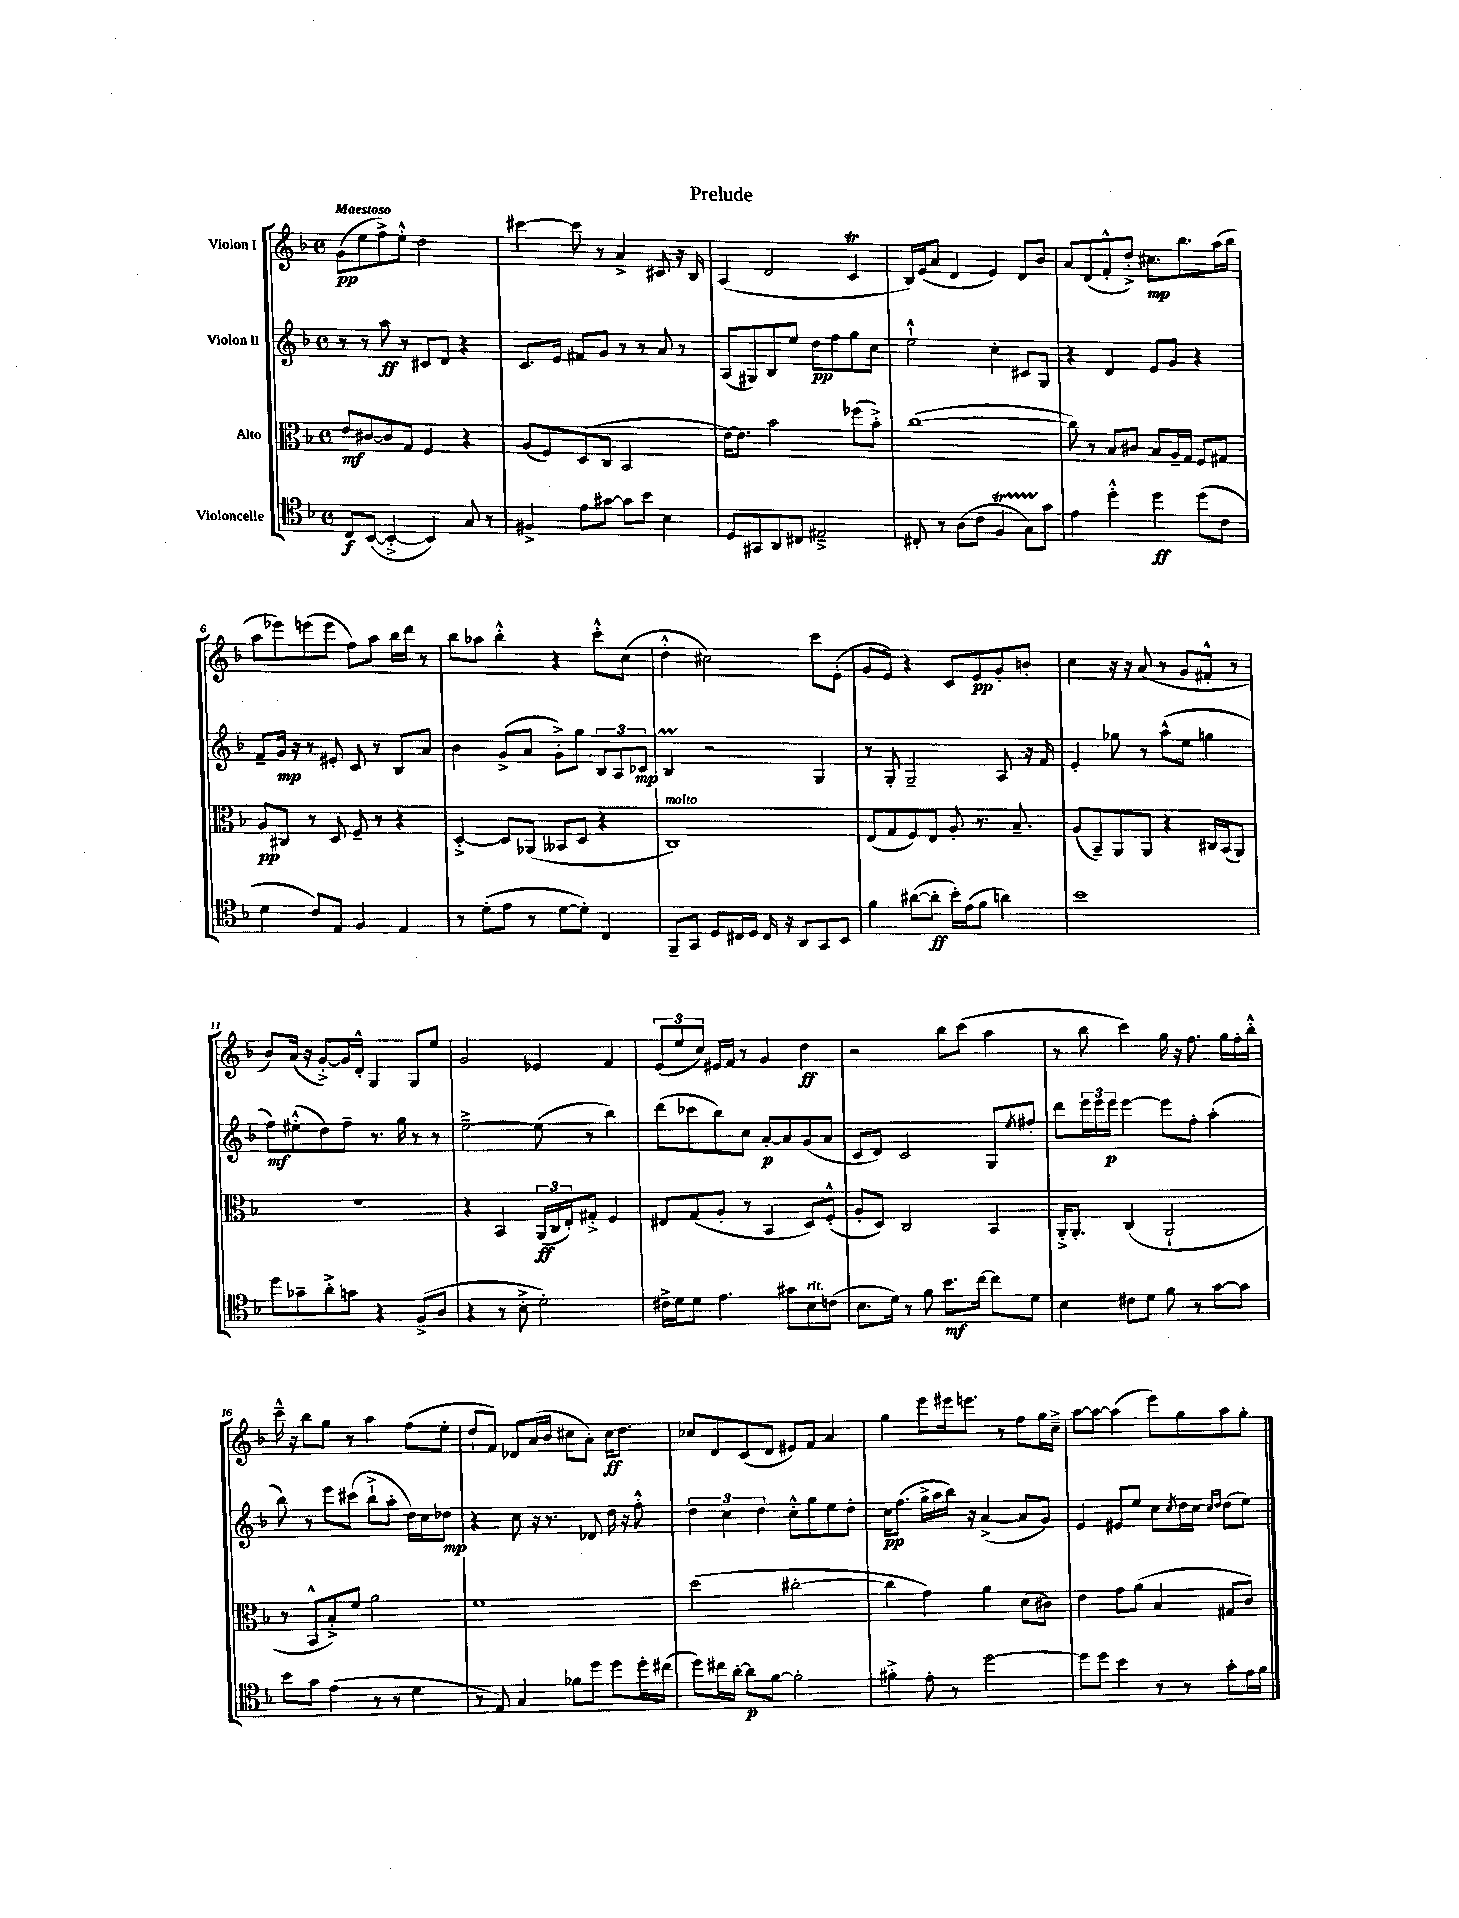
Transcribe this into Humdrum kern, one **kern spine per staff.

**kern	**dynam	**kern	**dynam	**kern	**dynam	**kern	**dynam
*part4	*part4	*part3	*part3	*part2	*part2	*part1	*part1
*staff4	*staff4	*staff3	*staff3	*staff2	*staff2	*staff1	*staff1
*I"Violoncelle	*	*I"Alto	*	*I"Violon II	*	*I"Violon I	*
*clefC4	*	*clefC3	*	*clefG2	*	*clefG2	*
*k[b-]	*	*k[b-]	*	*k[b-]	*	*k[b-]	*
*M4/4	*	*M4/4	*	*M4/4	*	*M4/4	*
*met(c)	*	*met(c)	*	*met(c)	*	*met(c)	*
=1	=1	=1	=1	=1	=1	=1	=1
!	!	!	!	!	!	!LO:TX:a:B:t=Maestoso	!
8C/L	f	8e/L	mf	8r	.	(8g\L	pp
([8BB-/J	.	[8c#X/	.	8r	.	8ee\	.
4BB-'^/_	.	8c#/]	.	8aa\	ff	8ff^\)	.
.	.	8G/J	.	8r	.	8ee'^^\J	.
4BB-/])	.	4F/	.	8c#X/L	.	2dd\	.
.	.	.	.	8d/J	.	.	.
8G/	.	4r	.	4r	.	.	.
8r	.	.	.	.	.	.	.
=2	=2	=2	=2	=2	=2	=2	=2
4F#X^/	.	(8A/L	.	8.c/L	.	[4ccc#X\	.
.	.	8F/)	.	.	.	.	.
.	.	.	.	16e/Jk	.	.	.
8e\L	.	(8D/	.	8f#X/L	.	8ccc#\]	.
[8g#X\J	.	8C/J	.	8g/J	.	8r	.
8g#\L]	.	2BB-/	.	8r	.	4a^/	.
8b-\J	.	.	.	8r	.	.	.
4B-\	.	.	.	8a/	.	8c#X/	.
.	.	.	.	8r	.	16r	.
.	.	.	.	.	.	16B-/	.
=3	=3	=3	=3	=3	=3	=3	=3
8D/L	.	[16e\KL)	.	(8A/L	.	(4A/	.
.	.	8.e\J]	.	.	.	.	.
8GG#X/	.	.	.	8G#X/)	.	.	.
8AA/	.	2b-\	.	8B-/	.	2d/	.
8C#X/J	.	.	.	8ee/J	.	.	.
2E#X~^/	.	.	.	8dd\L	pp	.	.
.	.	.	.	8ff\	.	.	.
.	.	(8ff-X\L	.	8gg\	.	4cT/	.
.	.	8b-'^\J)	.	8cc\J	.	.	.
=4	=4	=4	=4	=4	=4	=4	=4
8C#X'/	.	([1cc	.	2ee`^^\	.	16B-/LL)	.
.	.	.	.	.	.	(16e/J	.
8r	.	.	.	.	.	8a/J	.
(8A\L	.	.	.	.	.	4d/	.
8c\J	.	.	.	.	.	.	.
4FT/	.	.	.	4cc'\	.	4e/)	.
8GTTT\L)	.	.	.	8c#X/L	.	8d/L	.
8g\J	.	.	.	8G/J	.	8b-/J	.
=5	=5	=5	=5	=5	=5	=5	=5
4e\	.	8cc\])	.	4r	.	8a/L	.
.	.	8r	.	.	.	(8d/	.
4dd'^^\	.	8B-/L	.	4d/	.	8f'^^/	.
.	.	8c#X/J	.	.	.	8dd'^/J)	.
4dd\	ff	8B-/L	.	8e/L	.	8.cc#X\L	mp
.	.	16A~/L	.	8g/J	.	.	.
.	.	16G/JJ	.	.	.	8.bb-\	.
(8dd\L	.	8F/L	.	4r	.	.	.
8c\J	.	8G#X/J	.	.	.	(16aa\L	.
.	.	.	.	.	.	16bb-\JJ	.
!!LO:LB:g=z
=6	=6	=6	=6	=6	=6	=6	=6
4d\	.	8A/L	pp	8f~/L	.	8aa\L	.
.	.	8C#X/J	.	16g/Jk	mp	8eee-X\)	.
.	.	.	.	16r	.	.	.
8c/L)	.	8r	.	8r	.	(8eeen\	.
8E/J	.	8D/	.	8e#X'/	.	8eee\J	.
4F/	.	8F~/	.	8c/	.	8ff\L)	.
.	.	8r	.	8r	.	8aa\J	.
4E/	.	4r	.	8B-/L	.	16bb-\LL	.
.	.	.	.	.	.	16ddd\JJ	.
.	.	.	.	8a/J	.	8r	.
=7	=7	=7	=7	=7	=7	=7	=7
8r	.	[4D'^/	.	4b-\	.	8bb-\L	.
(8d'\L	.	.	.	.	.	8aa-X\J	.
8e\J	.	8D/L]	.	(8g^/L	.	4bb-'^^\	.
8r	.	(8AA-X/J	.	8a/J	.	.	.
[8d\L	.	8BB--X/L	.	8g'^\L)	.	4r	.
8d'\J])	.	8D/J	.	8gg\J	.	.	.
4C/	.	4r	.	12B-/L	.	8ccc'^^\L	.
.	.	.	.	12A/	.	.	.
.	.	.	.	.	.	(8cc\J	.
.	.	.	.	12c-X/J	mp	.	.
=8	=8	=8	=8	=8	=8	=8	=8
!	!	!LO:TX:a:i:t=molto	!	!	!	!	!
8FF~/L	.	1C)	.	4B-M/	.	4dd'^^\	.
8GG/J	.	.	.	.	.	.	.
8D/L	.	.	.	2r	.	2cc#X\)	.
16C#X/L	.	.	.	.	.	.	.
16D/JJ	.	.	.	.	.	.	.
16C#/	.	.	.	.	.	.	.
16r	.	.	.	.	.	.	.
8AA/L	.	.	.	.	.	.	.
8GG/	.	.	.	4G/	.	8ccc\L	.
8BB-/J	.	.	.	.	.	(8e'\J	.
=9	=9	=9	=9	=9	=9	=9	=9
4f\	.	(8E/L	.	8r	.	8g/L	.
.	.	8G/	.	8G'/	.	8e/J)	.
([8a#X\L	.	8F/)	.	2G~/	.	4r	.
8a#'\J]	ff	8E/J	.	.	.	.	.
16b-'\LL)	.	8A'/	.	.	.	8c/L	.
(16e\J	.	.	.	.	.	.	.
8f\J	.	8.r	.	.	.	8e/	pp
4an\)	.	.	.	8A/	.	8g'/	.
.	.	8.B-~/	.	.	.	.	.
.	.	.	.	16r	.	8bn'/J	.
.	.	.	.	16f/	.	.	.
=10	=10	=10	=10	=10	=10	=10	=10
1b-	.	(8A/L	.	4e'/	.	4cc\	.
.	.	8BB-~/)	.	.	.	.	.
.	.	8AA/	.	8gg-X\	.	16r	.
.	.	.	.	.	.	16r	.
.	.	8AA/J	.	8r	.	(8a/	.
.	.	4r	.	(8aa^^\L	.	8r	.
.	.	.	.	8ee\J	.	8g/L	.
.	.	16C#X/LL	.	4ggn\	.	8f#X'^^/J	.
.	.	(16BB-/J	.	.	.	.	.
.	.	8AA/J)	.	.	.	8r	.
!!LO:LB:g=z
=11	=11	=11	=11	=11	=11	=11	=11
8dd\L	.	1r	.	8ff\L)	mf	8b-/L)	.
8g-X~\	.	.	.	(8ee#X'^^\	.	(16a/Jk	.
.	.	.	.	.	.	16r	.
8a'^\	.	.	.	8dd\)	.	[8g'^/L)	.
8gn\J	.	.	.	8ff~\J	.	16g/L]	.
.	.	.	.	.	.	16d'^^/JJ	.
4r	.	.	.	8.r	.	4G/	.
.	.	.	.	16gg\	.	.	.
(8F^/L	.	.	.	8r	.	8G/L	.
8A/J	.	.	.	8r	.	8ee/J	.
=12	=12	=12	=12	=12	=12	=12	=12
4r	.	4r	.	[2ee~^\	.	2g/	.
8r	.	4BB-/	.	.	.	.	.
8B-'^\	.	.	.	.	.	.	.
2d'\)	.	(24AA/LL	ff	(8ee\]	.	4e-X/	.
.	.	24C/	.	.	.	.	.
.	.	24E'/J)	.	.	.	.	.
.	.	8G#X'^/J	.	8r	.	.	.
.	.	4F/	.	4bb-\)	.	4f/	.
=13	=13	=13	=13	=13	=13	=13	=13
16c#X^\LL	.	8E#X/L	.	(8ddd\L	.	(12e/L	.
16d\J	.	.	.	.	.	.	.
.	.	.	.	.	.	12ee/	.
8d\J	.	(8G/	.	8ccc-X\	.	.	.
.	.	.	.	.	.	12cc/J)	.
4.e\	.	8A'/J	.	8bb-\)	.	16e#X/LL	.
.	.	.	.	.	.	16f/JJ	.
.	.	8r	.	8cc\J	.	8r	.
.	.	4BB-/	.	[8a'/L	p	4g/	.
8g#X\L	.	.	.	8a/]	.	.	.
!LO:TX:a:i:t=rit.	!	!	!	!	!	!	!
8B-\	.	8D/L)	.	(8g/	.	4dd\	ff
(8cn\J	.	(8F'^^/J	.	8a/J	.	.	.
=14	=14	=14	=14	=14	=14	=14	=14
8.B-\L	.	8A'/L	.	8c/L	.	2r	.
.	.	8D/J)	.	8d/J)	.	.	.
16d\Jk)	.	.	.	.	.	.	.
8r	.	2C/	.	2c/	.	.	.
8f\	.	.	.	.	.	.	.
8.b-\L	mf	.	.	.	.	8bb-\L	.
.	.	.	.	.	.	(8ccc\J	.
[16cc\Jk	.	.	.	.	.	.	.
8cc\L]	.	4BB-/	.	8G/L	.	4aa\	.
.	.	.	.	8qee/	.	.	.
8d\J	.	.	.	8ff#X'/J	.	.	.
=15	=15	=15	=15	=15	=15	=15	=15
4B-\	.	16AA'^/KL	.	8ddd\L	.	8r	.
.	.	8.AA'/J	.	.	.	.	.
.	.	.	.	24eee\L	.	8bb-\	.
.	.	.	.	24eee\	.	.	.
.	.	.	.	24eee\JJ	p	.	.
8c#X\L	.	(4C/	.	[4eee\	.	4ccc\)	.
8d\J	.	.	.	.	.	.	.
8f\	.	2AA`/	.	8eee\L]	.	16gg\	.
.	.	.	.	.	.	16r	.
8r	.	.	.	8ff'\J	.	8.ff\	.
[8g\L	.	.	.	(4aa'\	.	.	.
.	.	.	.	.	.	16gg\LL	.
8g\J]	.	.	.	.	.	16ff'\	.
.	.	.	.	.	.	16bb-'^^\JJ	.
!!LO:LB:g=z
=16	=16	=16	=16	=16	=16	=16	=16
8b-\L	.	8r	.	8bb-\)	.	16ccc~^^\	.
.	.	.	.	.	.	16r	.
8g\J	.	8BB-^^/L	.	8r	.	8bb-\L	.
(4e\	.	8B-'^/)	.	8eee\L	.	8gg\J	.
.	.	8f/J	.	(8ccc#X\J	.	8r	.
8r	.	2a\	.	8bb-`^\L	.	4aa\	.
8r	.	.	.	8aa'\J	.	.	.
4d\	.	.	.	16dd\LL)	.	(8ff\L	.
.	.	.	.	16cc\J	.	.	.
.	.	.	.	8dd-X\J	mp	8ee'\J	.
=17	=17	=17	=17	=17	=17	=17	=17
8r	.	1f	.	4r	.	8dd`/L	.
8E/)	.	.	.	.	.	8f/J)	.
4G/	.	.	.	8cc\	.	8d-X/L	.
.	.	.	.	16r	.	(16a/L	.
.	.	.	.	8.r	.	16b-/JJ	.
8f-X\L	.	.	.	.	.	8cc#X\L	.
8dd\J	.	.	.	8d-X/	.	8a'\J)	.
8dd\L	.	.	.	16dd\	.	16cc#\KL	ff
.	.	.	.	16r	.	8.dd\J	.
16dd'\L	.	.	.	8ff'^^\	.	.	.
(16cc#X\JJ	.	.	.	.	.	.	.
=18	=18	=18	=18	=18	=18	=18	=18
8dd\L)	.	(2dd\	.	6dd\	.	8cc-X/L	.
16cc#X\L	.	.	.	.	.	8d/	.
.	.	.	.	6cc\	.	.	.
[16a'\JJ	.	.	.	.	.	.	.
8a\L]	p	.	.	.	.	(8c/	.
.	.	.	.	6dd\	.	.	.
[8f\J	.	.	.	.	.	8d/J	.
2f'\]	.	[2cc#X'\	.	8cc'^^\L	.	8e#X/L)	.
.	.	.	.	8gg\	.	8f/J	.
.	.	.	.	8ee\	.	4a/	.
.	.	.	.	8dd'\J	.	.	.
=19	=19	=19	=19	=19	=19	=19	=19
4f#X'^\	.	4cc#\]	.	16cc\KL	pp	4gg\	.
.	.	.	.	(8.ff\J	.	.	.
8e'\	.	4g\)	.	16gg^\LL	.	8eee\L	.
.	.	.	.	16aa\	.	.	.
8r	.	.	.	16bb-\JJ)	.	16eee#X\k	.
.	.	.	.	16r	.	8.eeen\J	.
[2dd\	.	4a\	.	([4a^/	.	.	.
.	.	.	.	.	.	8r	.
.	.	(8d\L	.	8a/L]	.	8ff\L	.
.	.	8c#X\J)	.	8g/J)	.	16gg\L	.
.	.	.	.	.	.	16cc~^\JJ	.
=20	=20	=20	=20	=20	=20	=20	=20
8dd\L]	.	4e\	.	4e/	.	[8aa\L	.
8dd\J	.	.	.	.	.	8aa\J_	.
4b-\	.	8g\L	.	8e#X/L	.	(4aa\]	.
.	.	(8a\J	.	8ee/J	.	.	.
8r	.	4B-/	.	8cc\L	.	8eee\L)	.
.	.	.	.	8qcc/	.	.	.
8r	.	.	.	16dd\L	.	8gg\	.
.	.	.	.	16cc\JJ	.	.	.
.	.	.	.	16qqcc/LL	.	.	.
.	.	.	.	16qqdd/JJ	.	.	.
8g'\L	.	8G#X/L	.	(8dd\L	.	8aa\	.
16e\L	.	8c/J)	.	8ee\J)	.	8gg'\J	.
16f\JJ	.	.	.	.	.	.	.
==	==	==	==	==	==	==	==
*-	*-	*-	*-	*-	*-	*-	*-
